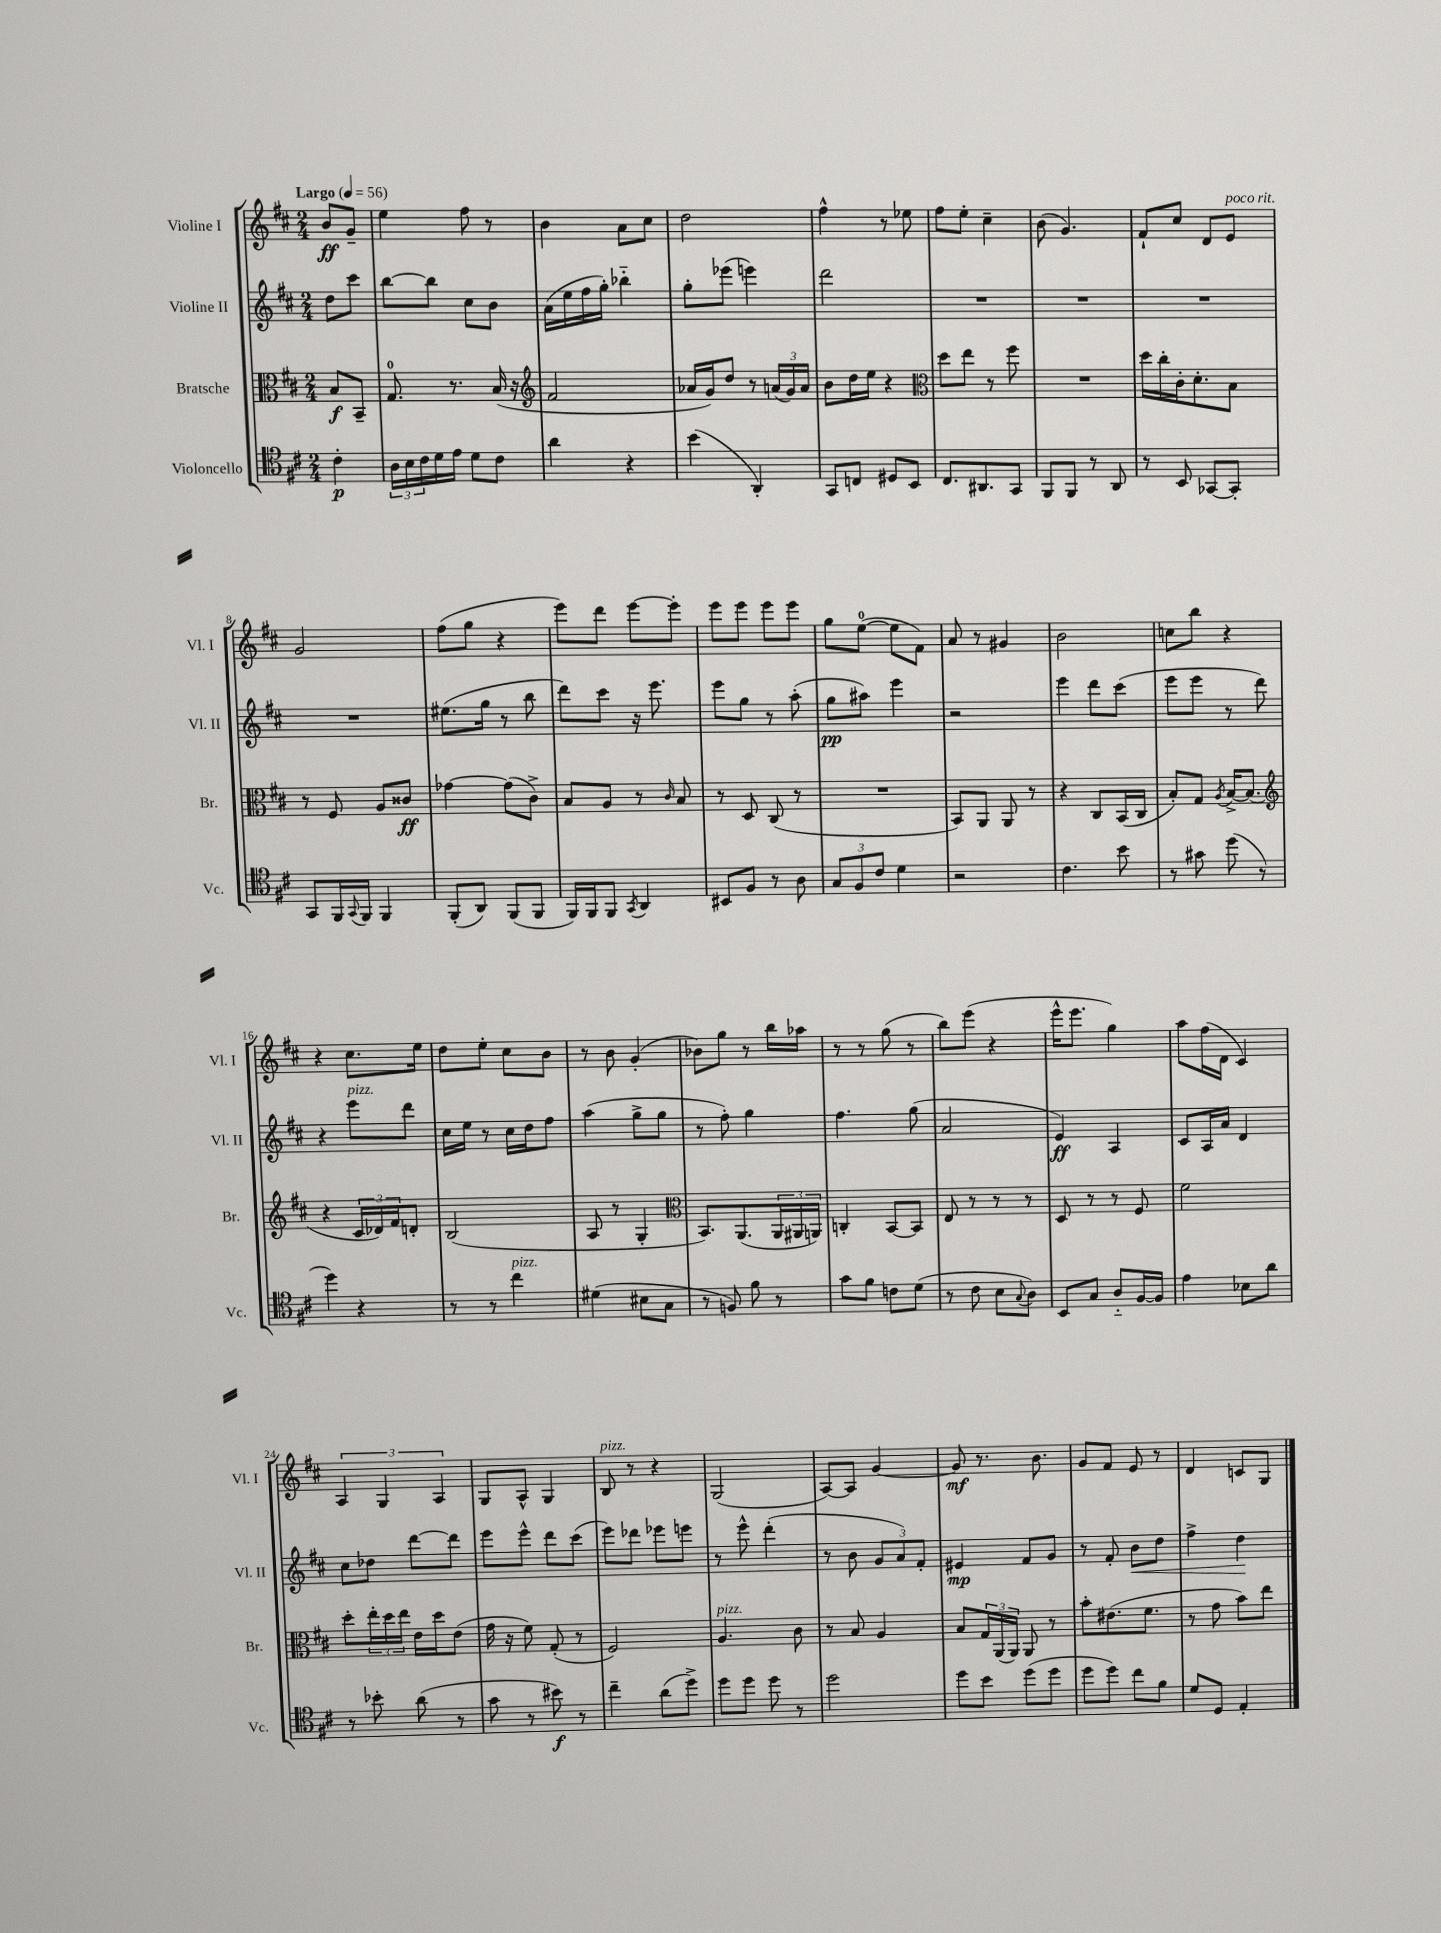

**kern	**dynam	**kern	**dynam	**kern	**dynam	**kern	**dynam
*part4	*part4	*part3	*part3	*part2	*part2	*part1	*part1
*staff4	*staff4	*staff3	*staff3	*staff2	*staff2	*staff1	*staff1
*I"Violoncello	*	*I"Bratsche	*	*I"Violine II	*	*I"Violine I	*
*I'Vc.	*	*I'Br.	*	*I'Vl. II	*	*I'Vl. I	*
*clefC4	*	*clefC3	*	*clefG2	*	*clefG2	*
*k[f#c#]	*	*k[f#c#]	*	*k[f#c#]	*	*k[f#c#]	*
*M2/4	*	*M2/4	*	*M2/4	*	*M2/4	*
*MM56	*	*MM56	*	*MM56	*	*MM56	*
=	=	=	=	=	=	=	=
!	!	!	!	!	!	!LO:TX:a:B:t=Largo	!
4c#'\	p	8B/L	f	8dd\L	.	8b/L	ff
.	.	8BB~/J	.	8ccc#\J	.	8g~/J	.
=1	=1	=1	=1	=1	=1	=1	=1
24A\LL	.	8.G/	.	[8bb\L	.	4ee\	.
24B\	.	.	.	.	.	.	.
24c#\	.	.	.	.	.	.	.
16d\	.	.	.	8bb\J]	.	.	.
16e\JJ	.	8.r	.	.	.	.	.
8d\L	.	.	.	8cc#\L	.	8ff#\	.
8c#\J	.	(16B/	.	8b\J	.	8r	.
.	.	16r	.	.	.	.	.
=2	=2	=2	=2	=2	=2	=2	=2
*	*	*clefG2	*	*	*	*	*
4a\	.	2f#/	.	(16a\LL	.	4b\	.
.	.	.	.	16ee\	.	.	.
.	.	.	.	16ff#\	.	.	.
.	.	.	.	16gg'\JJ)	.	.	.
4r	.	.	.	4bb-X\	.	8a\L	.
.	.	.	.	.	.	8cc#\J	.
=3	=3	=3	=3	=3	=3	=3	=3
(4b\	.	16a-X/LL	.	8gg'\L	.	2dd\	.
.	.	16g/J)	.	.	.	.	.
.	.	8dd/J	.	(8eee-X\J	.	.	.
4AA'/)	.	8r	.	4eeen\)	.	.	.
.	.	(24an/LL	.	.	.	.	.
.	.	24g/)	.	.	.	.	.
.	.	24a/JJ	.	.	.	.	.
=4	=4	=4	=4	=4	=4	=4	=4
8GG/L	.	8b\L	.	2ddd\	.	4ff#^^\	.
8Cn/J	.	16dd\L	.	.	.	.	.
.	.	16ee\JJ	.	.	.	.	.
8D#X/L	.	4r	.	.	.	8r	.
8BB/J	.	.	.	.	.	8ee-X\	.
=5	=5	=5	=5	=5	=5	=5	=5
*	*	*clefC3	*	*	*	*	*
8.C#/L	.	8dd\L	.	2r	.	8ff#\L	.
.	.	8ee\J	.	.	.	8ee'\J	.
8.AA#X/	.	.	.	.	.	.	.
.	.	8r	.	.	.	4cc#~\	.
8GG/J	.	8ff#\	.	.	.	.	.
=6	=6	=6	=6	=6	=6	=6	=6
8FF#/L	.	2r	.	2r	.	(8b\	.
8FF#/J	.	.	.	.	.	4.g/)	.
8r	.	.	.	.	.	.	.
8AA/	.	.	.	.	.	.	.
=7	=7	=7	=7	=7	=7	=7	=7
8r	.	16dd\LL	.	2r	.	8f#`/L	.
.	.	16cc#'\	.	.	.	.	.
8BB/	.	16c#'\J	.	.	.	8cc#/J	.
.	.	8.d'\	.	.	.	.	.
[8GG-X/L	.	.	.	.	.	8d/L	.
!	!	!	!	!	!	!LO:TX:a:i:t=poco rit.	!
8GG-'/J]	.	8B\J	.	.	.	8e/J	.
!!LO:LB:g=z
=8	=8	=8	=8	=8	=8	=8	=8
8GG/L	.	8r	.	2r	.	2g/	.
16FF#/L	.	8F#/	.	.	.	.	.
8qqGG/	.	.	.	.	.	.	.
16FF#/JJ	.	.	.	.	.	.	.
4FF#/	.	8A/L	.	.	.	.	.
.	.	8c##X/J	ff	.	.	.	.
=9	=9	=9	=9	=9	=9	=9	=9
(8FF#'/L	.	[4g-X\	.	(8.ee#X\L	.	(8ff#\L	.
8AA/J)	.	.	.	.	.	8gg\J	.
.	.	.	.	16gg\Jk	.	.	.
(8FF#/L	.	(8g-\L]	.	8r	.	4r	.
8FF#/J	.	8c#^\J)	.	8bb\	.	.	.
=10	=10	=10	=10	=10	=10	=10	=10
16FF#/LL)	.	8B/L	.	8ddd\L)	.	8eee\L)	.
16FF#/J	.	.	.	.	.	.	.
8FF#/J	.	8A/J	.	8ccc#\J	.	8ddd\J	.
8qGG/	.	.	.	.	.	.	.
4AA/	.	8r	.	16r	.	[8eee\L	.
.	.	.	.	8.eee\	.	.	.
.	.	16qqc#/	.	.	.	.	.
.	.	8B/	.	.	.	8eee'\J]	.
=11	=11	=11	=11	=11	=11	=11	=11
8BB#X/L	.	8r	.	8eee\L	.	8eee\L	.
8F#/J	.	8D/	.	8gg\J	.	8eee\J	.
8r	.	(8C#/	.	8r	.	8eee\L	.
8A\	.	8r	.	(8aa'\	.	8eee\J	.
=12	=12	=12	=12	=12	=12	=12	=12
12G/L	.	2r	.	8gg\L	pp	8gg\L	.
12F#/	.	.	.	.	.	.	.
.	.	.	.	8aa#X\J)	.	([8ee\J	.
12c#/J	.	.	.	.	.	.	.
4d\	.	.	.	4eee\	.	8ee\L]	.
.	.	.	.	.	.	8f#\J)	.
=13	=13	=13	=13	=13	=13	=13	=13
2r	.	8BB/L)	.	2r	.	8a/	.
.	.	8AA/J	.	.	.	8r	.
.	.	8AA/	.	.	.	4g#X/	.
.	.	8r	.	.	.	.	.
=14	=14	=14	=14	=14	=14	=14	=14
4.c#\	.	4r	.	4eee\	.	2b\	.
.	.	8C#/L	.	8ddd\L	.	.	.
8b\	.	(16BB/L	.	(8ccc#\J	.	.	.
.	.	16C#/JJ	.	.	.	.	.
=15	=15	=15	=15	=15	=15	=15	=15
8r	.	8B'/L)	.	8eee\L	.	8ccn\L	.
8g#X\	.	8G/J	.	8eee\J	.	8bb\J	.
.	.	8qA/	.	.	.	.	.
(8dd\	.	[16B^/KL	.	8r	.	4r	.
.	.	(8.B/J]	.	.	.	.	.
8r	.	.	.	8ddd\)	.	.	.
!!LO:LB:g=z
=16	=16	=16	=16	=16	=16	=16	=16
*	*	*clefG2	*	*	*	*	*
4dd\)	.	4r	.	4r	.	4r	.
!	!	!	!	!LO:TX:a:i:t=pizz.	!	!	!
4r	.	24c#/LL	.	8eee\L	.	8.cc#\L	.
.	.	24d-X/)	.	.	.	.	.
.	.	24f#/J	.	.	.	.	.
.	.	8dn'/J	.	8ddd\J	.	.	.
.	.	.	.	.	.	16ee\Jk	.
=17	=17	=17	=17	=17	=17	=17	=17
8r	.	(2B/	.	16cc#\LL	.	8dd\L	.
.	.	.	.	16ee\JJ	.	.	.
8r	.	.	.	8r	.	8ee'\J	.
!LO:TX:a:i:t=pizz.	!	!	!	!	!	!	!
4cc#\	.	.	.	16cc#\LL	.	8cc#\L	.
.	.	.	.	16dd\J	.	.	.
.	.	.	.	8ff#\J	.	8b\J	.
=18	=18	=18	=18	=18	=18	=18	=18
(4d#X\	.	8A/	.	(4aa\	.	8r	.
.	.	8r	.	.	.	8b\	.
8B#X\L	.	4G'/	.	8gg^\L	.	(4g'/	.
8G\J	.	.	.	8gg\J	.	.	.
=19	=19	=19	=19	=19	=19	=19	=19
*	*	*clefC3	*	*	*	*	*
8r	.	8.BB/L)	.	8r	.	8b-X\L)	.
8Fn/)	.	.	.	8ff#'\)	.	8gg\J	.
.	.	(8.AA/	.	.	.	.	.
8f#\	.	.	.	4gg\	.	8r	.
8r	.	24AA/L	.	.	.	16bb\LL	.
.	.	24AA#X/	.	.	.	.	.
.	.	.	.	.	.	16aa-X\JJ	.
.	.	24AAn/JJ)	.	.	.	.	.
=20	=20	=20	=20	=20	=20	=20	=20
8g\L	.	4Cn'/	.	4.ff#\	.	8r	.
8f#\J	.	.	.	.	.	8r	.
8cn\L	.	[8BB/L	.	.	.	(8gg\	.
(8d\J	.	8BB/J]	.	(8gg\	.	8r	.
=21	=21	=21	=21	=21	=21	=21	=21
8r	.	8E/	.	2a/	.	8bb\L)	.
8c#\	.	8r	.	.	.	(8eee\J	.
8B\L	.	8r	.	.	.	4r	.
8qqG/	.	.	.	.	.	.	.
8A\J)	.	8r	.	.	.	.	.
=22	=22	=22	=22	=22	=22	=22	=22
8BB/L	.	8D/	.	4e/)	ff	16eee^^\KL	.
.	.	.	.	.	.	8.eee\J	.
8G/J	.	8r	.	.	.	.	.
8A/L	.	8r	.	4A/	.	4gg\)	.
[16F#/L	.	8F#/	.	.	.	.	.
16F#/JJ]	.	.	.	.	.	.	.
=23	=23	=23	=23	=23	=23	=23	=23
4e\	.	2f#\	.	8c#/L	.	8aa\L	.
.	.	.	.	16A/L	.	(16ff#\L	.
.	.	.	.	16a/JJ	.	16d\JJ	.
8B-X\L	.	.	.	4d/	.	4c#/)	.
8a\J	.	.	.	.	.	.	.
!!LO:LB:g=z
=24	=24	=24	=24	=24	=24	=24	=24
8r	.	8dd'\L	.	8cc#\L	.	6A/	.
8b-X'\	.	24ee'\L	.	8dd-X\J	.	.	.
.	.	24dd\	.	.	.	6G/	.
.	.	24ee\JJ	.	.	.	.	.
(8a\	.	16e\LL	.	[8ddd\L	.	.	.
.	.	16dd\J	.	.	.	.	.
.	.	.	.	.	.	6A/	.
8r	.	(8e\J	.	8ddd\J]	.	.	.
=25	=25	=25	=25	=25	=25	=25	=25
8g\	.	16g\	.	8eee\L	.	8G/L	.
.	.	16r	.	.	.	.	.
8r	.	8f#\)	.	8eee^^\J	.	8A^^/J	.
8b#X\)	f	(8G'/	.	8ddd\L	.	4G/	.
8r	.	8r	.	(8ccc#\J	.	.	.
=26	=26	=26	=26	=26	=26	=26	=26
!	!	!	!	!	!	!LO:TX:a:i:t=pizz.	!
4cc#~\	.	2F#/)	.	8eee\L)	.	8B/	.
.	.	.	.	8ddd-X\J	.	8r	.
(8a\L	.	.	.	8eee-X\L	.	4r	.
8dd^\J)	.	.	.	8eeen\J	.	.	.
=27	=27	=27	=27	=27	=27	=27	=27
!	!	!LO:TX:a:i:t=pizz.	!	!	!	!	!
8dd\L	.	4.A/	.	8r	.	(2G/	.
8dd\J	.	.	.	8eee^^\	.	.	.
8dd\	.	.	.	(4ddd'\	.	.	.
8r	.	8c#\	.	.	.	.	.
=28	=28	=28	=28	=28	=28	=28	=28
2dd\	.	8r	.	8r	.	[8A/L)	.
.	.	8B/	.	8b\	.	8A/J]	.
.	.	4A/	.	12g/L	.	[4g/	.
.	.	.	.	12a/)	.	.	.
.	.	.	.	12f#'/J	.	.	.
=29	=29	=29	=29	=29	=29	=29	=29
8dd\L	.	8B/L	.	4e#X/	mp	8g/]	mf
8b\J	.	24G/L	.	.	.	8.r	.
.	.	(24AA/	.	.	.	.	.
.	.	24AA/JJ)	.	.	.	.	.
(8dd\L	.	8AA/	.	8f#/L	.	.	.
.	.	.	.	.	.	8.b\	.
8dd\J	.	8r	.	8g/J	.	.	.
=30	=30	=30	=30	=30	=30	=30	=30
8dd\L	.	8b'\L	.	8r	.	8g/L	.
8dd\J)	.	(8.e#X\	.	8f#'/	.	8f#/J	.
!	!	!	!	!	!LO:HP:b	!	!
8cc#\L	.	.	.	8b\L	<	8e/	.
.	.	8.f#\J	.	.	.	.	.
8f#\J	.	.	.	8dd\J	.	8r	.
=31	=31	=31	=31	=31	=31	=31	=31
8d/L	.	8r	.	4ff#^\	.	4d/	.
8D/J	.	8g\	.	.	.	.	.
4E'/	.	8b\L)	.	4dd\	.	8cn/L	.
.	.	8ee\J	.	.	.	8G/J	.
.	.	.	.	.	[	.	.
==	==	==	==	==	==	==	==
*-	*-	*-	*-	*-	*-	*-	*-
